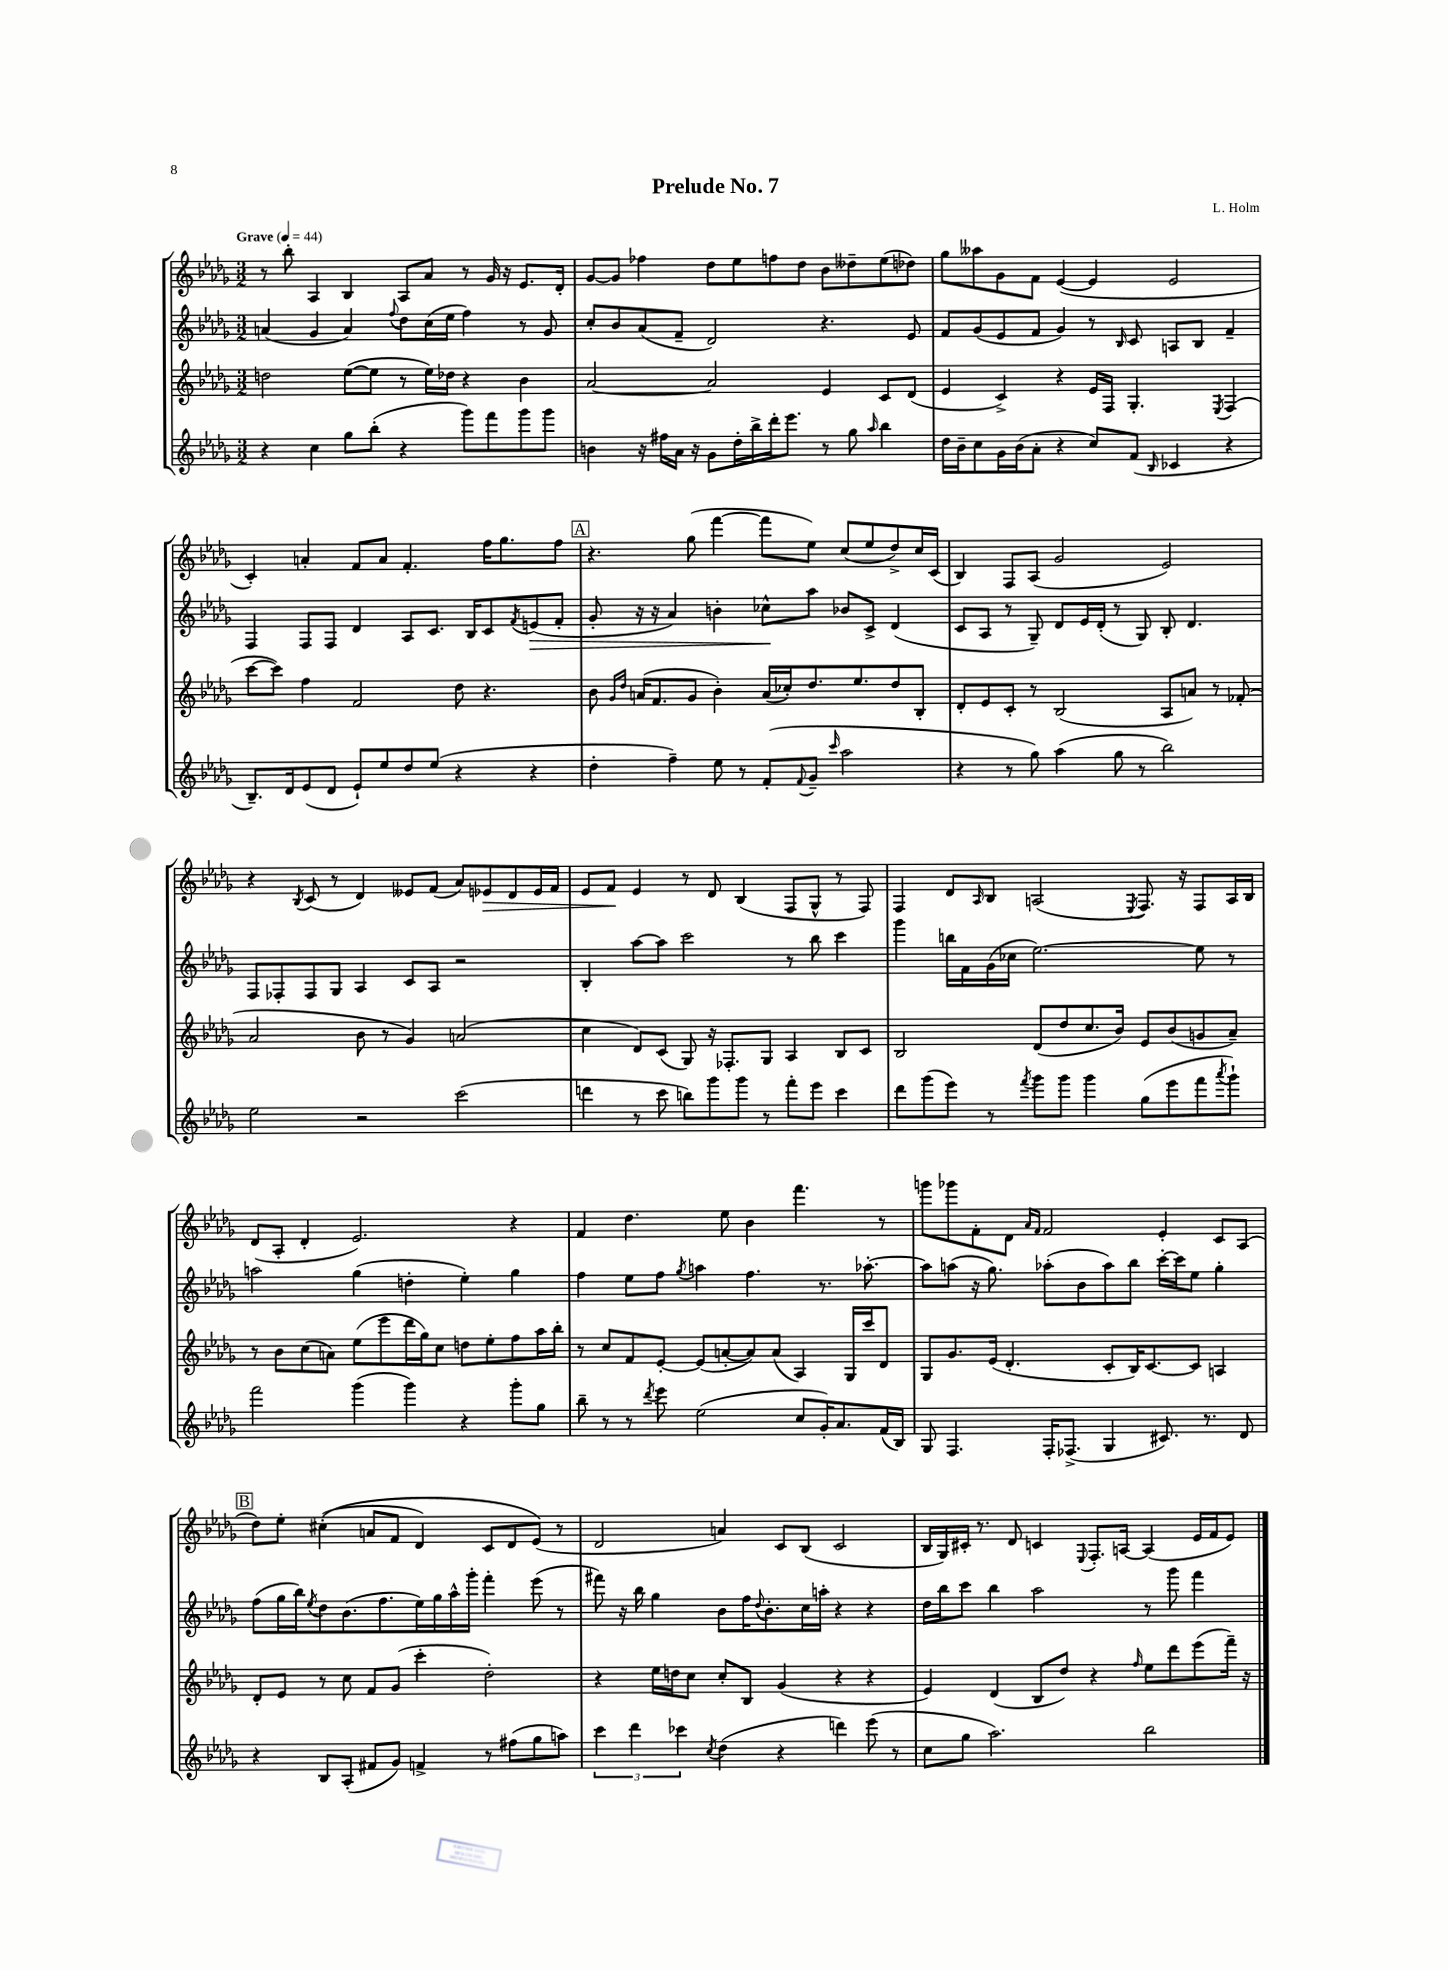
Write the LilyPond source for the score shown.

\header { title = "Prelude No. 7" composer = "L. Holm" }
<<
\new StaffGroup <<
\new Staff = "s0" {
    \clef treble \key des \major \numericTimeSignature \time 3/2 \tempo "Grave" 4 = 44
    r8 bes''8-. aes4 bes4 aes8 aes'8 r8 ges'16 r16 ees'8. des'16-. |
    ges'8~ ges'8 fes''4 des''8 ees''8 f''8 des''8 bes'8 deses''8-- ees''8( des''8) |
    ges''8 aeses''8 ges'8 f'8 ees'4~( ees'4 ees'2 |
    c'4-.) a'4-. f'8 a'8 f'4.-. f''16 ges''8. f''8 |
    \mark \markup { \box "A" } r4. ges''8( f'''4~ f'''8 ees''8) c''8( ees''8 des''8->) c''16 c'16( |
    bes4) f8 aes8( ges'2 ees'2) |
    r4 \acciaccatura { bes8 } c'8( r8 des'4) eeses'8 f'8( aes'8) ees'8\> des'8 ees'16 f'16 |
    ees'8 f'8\! ees'4 r8 des'8 bes4( f8 ges8-^ r8 f8) |
    f4 des'8 \grace { aes16 } bes8 a2( \acciaccatura { ees8 } f8.) r16 f8 a16 bes16 |
    des'8( aes8-. des'4-. ees'2.) r4 |
    f'4 des''4. ees''8 bes'4 f'''4. r8 |
    g'''8 ges'''8 f'8-. des'8 \grace { aes'16 f'16 } f'2 ees'4-. c'8 aes8( |
    \mark \markup { \box "B" } des''8) ees''8-. cis''4-.(\( a'8 f'8 des'4) c'8 des'8 ees'8(\) r8 |
    des'2 a'4) c'8 bes8( c'2 |
    bes16 ges16) cis'16-. r8. des'8 c'4 \appoggiatura { ees8 } f8.-. a16~ a4( ees'16 f'16 ees'8) \bar "|." |
}
\new Staff = "s1" {
    \clef treble \key des \major \numericTimeSignature \time 3/2
    a'4( ges'4 a'4) \appoggiatura { f''8 } des''8 c''16( ees''16 f''4) r8 ges'8 |
    c''8-. bes'8 aes'8( f'8-- des'2) r4. ees'8 |
    f'8 ges'8( ees'8 f'8 ges'4) r8 \grace { bes16 } c'8 a8 bes8 f'4-- |
    f4 f8 f8 des'4 aes8 c'8. bes16 c'8 \acciaccatura { f'8 } e'8\>( f'8-. |
    \mark \markup { \box "A" } ges'8-. r16 r16 aes'4) b'4-. ces''8-^\! aes''8 bes'8 c'8-> des'4( |
    c'8 aes8 r8 ges8--) des'8 ees'16 des'16-.( r8 ges8) bes8-. des'4. |
    f8 fes8-. fes8 ges8 aes4 c'8 aes8 r2 |
    bes4-. aes''8~ aes''8 c'''2 r8 bes''8 c'''4 |
    ges'''4 b''16 f'16 ges'16( ces''16 ees''2.~) ees''8 r8 |
    a''2 ges''4( d''4-. ees''4-.) ges''4 |
    f''4 ees''8 f''8 \acciaccatura { ges''8 } a''4 f''4. r8. aes''8.~-. |
    aes''8 a''8( r16 ges''8.) aes''8-.( bes'8 aes''8) bes''8 c'''16~-. c'''16 ees''8 ges''4-. |
    \mark \markup { \box "B" } f''8( ges''16 bes''16) \acciaccatura { ees''8 } des''8 bes'8.( f''8. ees''16) ges''16 aes''16-^ ges'''16-. f'''4-. ees'''8( r8 |
    fis'''8) r16 bes''16 ges''4 bes'8 f''16 \appoggiatura { des''8 } bes'8.-. c''16 a''16-. r4 r4 |
    des''16 bes''16 c'''8 bes''4 aes''2 r8 ges'''8 f'''4 \bar "|." |
}
\new Staff = "s2" {
    \clef treble \key des \major \numericTimeSignature \time 3/2
    d''2 ees''8~( ees''8 r8 ees''16) des''16 r4 bes'4 |
    aes'2~ aes'2 ees'4 c'8 des'8( |
    ees'4 c'4->) r4 ees'16 f16 ges4.-. \acciaccatura { ees8 } f4( |
    c'''8~ c'''8) f''4 f'2 des''8 r4. |
    \mark \markup { \box "A" } bes'8 \grace { ges'16 des''16 } a'16( f'8. ges'8 bes'4-.) a'16( ces''16-.) des''8. ees''8. des''8 bes8-. |
    des'8-. ees'8 c'8-. r8 bes2( aes8 a'8) r8 fes'8-.( |
    aes'2 bes'8 r8 ges'4) a'2( |
    c''4 des'8) c'8( ges8) r16 fes8.-. ges8 aes4 bes8 c'8 |
    bes2 des'8( des''8 c''8. bes'16) ees'8 bes'8( g'8 aes'8--) |
    r8 bes'8 c''8( a'8) ees''8( ees'''8 des'''16 ges''16) c''8 d''8 ees''8-. f''8 aes''16 bes''16-. |
    r8 c''8 f'8 ees'8~-. ees'8( a'8~-. a'8) a'8( aes4) ges16 c'''16 des'8 |
    ges8 ges'8. ees'16( des'4.-. c'8-. bes16) c'8.~ c'8 a4 |
    \mark \markup { \box "B" } des'8-. ees'8 r8 c''8 f'8 ges'8( c'''4-. des''2-.) |
    r4 ees''16 d''16 c''8 c''8-. bes8 ges'4( r4 r4 |
    ees'4) des'4( bes8 des''8) r4 \grace { f''16 } ees''8 des'''8 ees'''8( f'''16--) r16 \bar "|." |
}
\new Staff = "s3" {
    \clef treble \key des \major \numericTimeSignature \time 3/2
    r4 c''4 ges''8 bes''8-.( r4 ges'''8) f'''8 ges'''8 ges'''8 |
    b'4 r16 fis''16 aes'16 r16 ges'8 des''16-. bes''16-> des'''16-. ees'''8. r8 ges''8 \grace { aes''16 } bes''4 |
    des''16 bes'16-- c''8 ges'16 bes'16( aes'8-. r4 c''8) f'8( \grace { bes16 } ces'4 r4 |
    bes8.--) des'16 ees'8( des'8 ees'8-!) ees''8 des''8 ees''8( r4 r4 |
    \mark \markup { \box "A" } des''4-. f''4--) ees''8 r8 f'8-.( \appoggiatura { f'8 } ges'8-- \grace { c'''16 } aes''2 |
    r4 r8 ges''8) aes''4( ges''8 r8 bes''2) |
    ees''2 r2 c'''2( |
    d'''4 r8 c'''8 b''8) ges'''8 ges'''8 r8 f'''8-. ees'''8 c'''4 |
    des'''8 ges'''8( ees'''8) r8 \acciaccatura { f'''8 } ges'''8 ges'''8 ges'''4 ges''8( ees'''8 f'''8 \acciaccatura { aes'''8 } ges'''8-!) |
    f'''2 ges'''4( ges'''4) r4 ges'''8-. ges''8 |
    bes''8-- r8 r8 \acciaccatura { des'''8 } ees'''8 ees''2( c''8 ges'16-.) aes'8. f'16( bes16) |
    ges8 f4. f16-. fes8.->( ges4 cis'8.) r8. des'8 |
    \mark \markup { \box "B" } r4 bes8 aes8-.( fis'8 ges'8) f'4-> r8 fis''8( ges''8 a''8) |
    \tuplet 3/2 { c'''4 des'''4 ces'''4 } \acciaccatura { c''8 } des''4( r4 d'''4) ees'''8( r8 |
    c''8 ges''8 aes''2.) bes''2 \bar "|." |
}
>>
>>
\layout { \context { \Score \remove "Bar_number_engraver" } }
